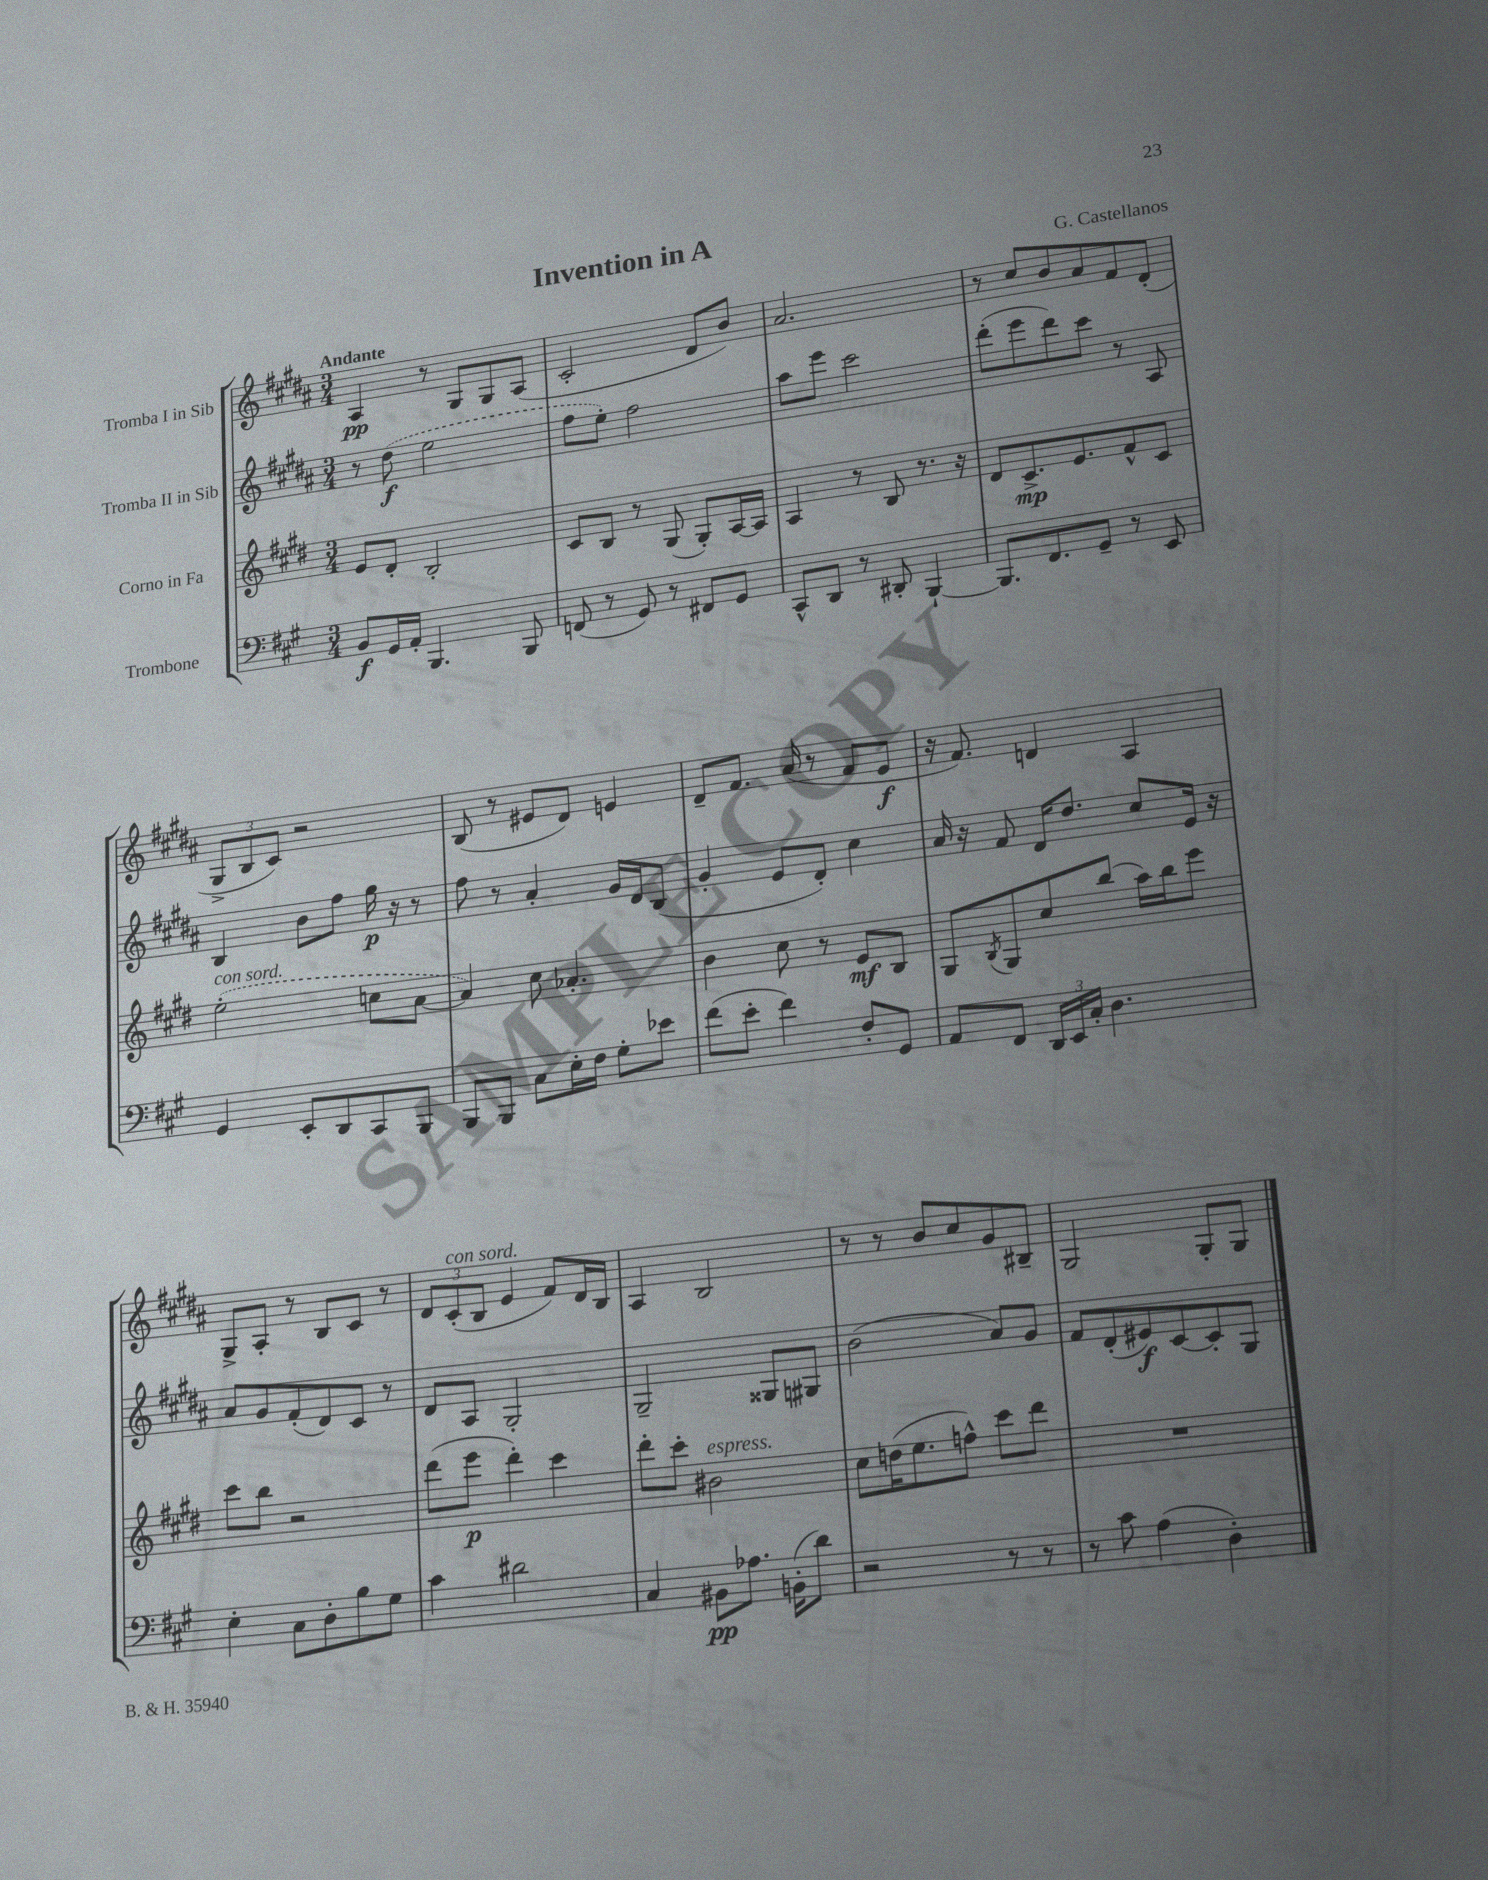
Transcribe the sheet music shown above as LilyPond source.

\header { title = "Invention in A" composer = "G. Castellanos" }
<<
\new StaffGroup <<
\new Staff = "s0" \with { instrumentName = "Tromba I in Sib" } {
    \clef treble \key b \major \numericTimeSignature \time 3/4 \tempo "Andante"
    ais4\pp r8 gis8 gis8 ais8( |
    cis'2-. dis'8 b'8) |
    ais'2. |
    r8 cis''8 b'8 ais'8 fis'8 dis'8-.( |
    \tuplet 3/2 { gis8-> b8 cis'8) } r2 |
    b8( r8 eis'8 dis'8) e'4 |
    dis'8-- fis'8. ais'16( r8 fis'8 e'8\f |
    r16 fis'8.) d'4 ais4 |
    gis8-> ais8-. r8 b8 cis'8 r8 |
    \tuplet 3/2 { dis'8 cis'8-.^\markup { \italic "con sord." }( b8 } e'4 fis'8) dis'16 b16 |
    ais4 b2 |
    r8 r8 b'8 cis''8 gis'8 bis8-- |
    gis2 gis8-. gis8 \bar "|." |
}
\new Staff = "s1" \with { instrumentName = "Tromba II in Sib" } {
    \clef treble \key b \major \numericTimeSignature \time 3/4
    r8 \once \slurDashed dis''8\f( e''2 |
    fis''8 e''8-.) fis''2 |
    ais''8 e'''8 cis'''2 |
    dis'''8-.( e'''8 dis'''8) cis'''8 r8 ais8 |
    b4 b'8 fis''8 gis''16\p r16 r8 |
    fis''8 r8 ais'4-. gis'16 dis'16 b8( |
    gis'4-. e'8 dis'8-.) cis''4 |
    ais'16 r16 fis'8 dis'16 dis''8. cis''8 e'16 r16 |
    ais'8 gis'8 fis'8-.( dis'8) cis'8 r8 |
    dis'8 ais8 gis2-. |
    gis2-- gisis8 gis8 |
    b'2( ais'8) gis'8 |
    fis'8 dis'8-.( eis'8\f) cis'8~ cis'8-. gis8 \bar "|." |
}
\new Staff = "s2" \with { instrumentName = "Corno in Fa" } {
    \clef treble \key e \major \numericTimeSignature \time 3/4
    e'8 dis'8-. b2-. |
    cis'8 b8 r8 gis8( gis8-.) a16~ a16 |
    a4 r8 b8 r8. r16 |
    dis'8 cis'8.->\mp e'8. fis'8-^ cis'8 |
    \once \slurDashed e''2-.^\markup { \italic "con sord." }( c''8 a'8~ |
    a'4) cis''8 aes'4.-. |
    b'4 cis''8 r8 e'8\mf b8 |
    gis8 \acciaccatura { b8 } gis8 cis''8 b''8( a''16) b''16 e'''8 |
    cis'''8 b''8 r2 |
    dis'''8( e'''8\p dis'''4-.) cis'''4 |
    dis'''8-. cis'''8-. bis'2^\markup { \italic "espress." } |
    cis''8 d''16( e''8. f''8-^) cis'''8 dis'''8 |
    R2. \bar "|." |
}
\new Staff = "s3" \with { instrumentName = "Trombone" } {
    \clef bass \key a \major \numericTimeSignature \time 3/4
    b,8\f gis,16 a,16-. b,,4. b,,8 |
    f,8( r8 gis,8) r8 fis,8 gis,8 |
    cis,8-^ d,8 r8 dis,8-. b,,4~-! |
    b,,8. fis,8. gis,8-- r8 e,8 |
    gis,4 e,8-. d,8 cis,8 b,,8 |
    b,,8 b,,8 cis8 e16-. fis16 gis8-. ees'8 |
    fis'8( e'8-. fis'4) fis8-. gis,8 |
    a,8 fis,8 \tuplet 3/2 { d,16 e,16 cis16-. } d4. |
    e4-. cis8 d8-. b8 gis8 |
    cis'4 dis'2 |
    cis4 bis,8\pp aes8. b,16-.( d'8) |
    r2 r8 r8 |
    r8 cis'8 a4( d4-.) \bar "|." |
}
>>
>>
\layout { \context { \Score \remove "Bar_number_engraver" } }
